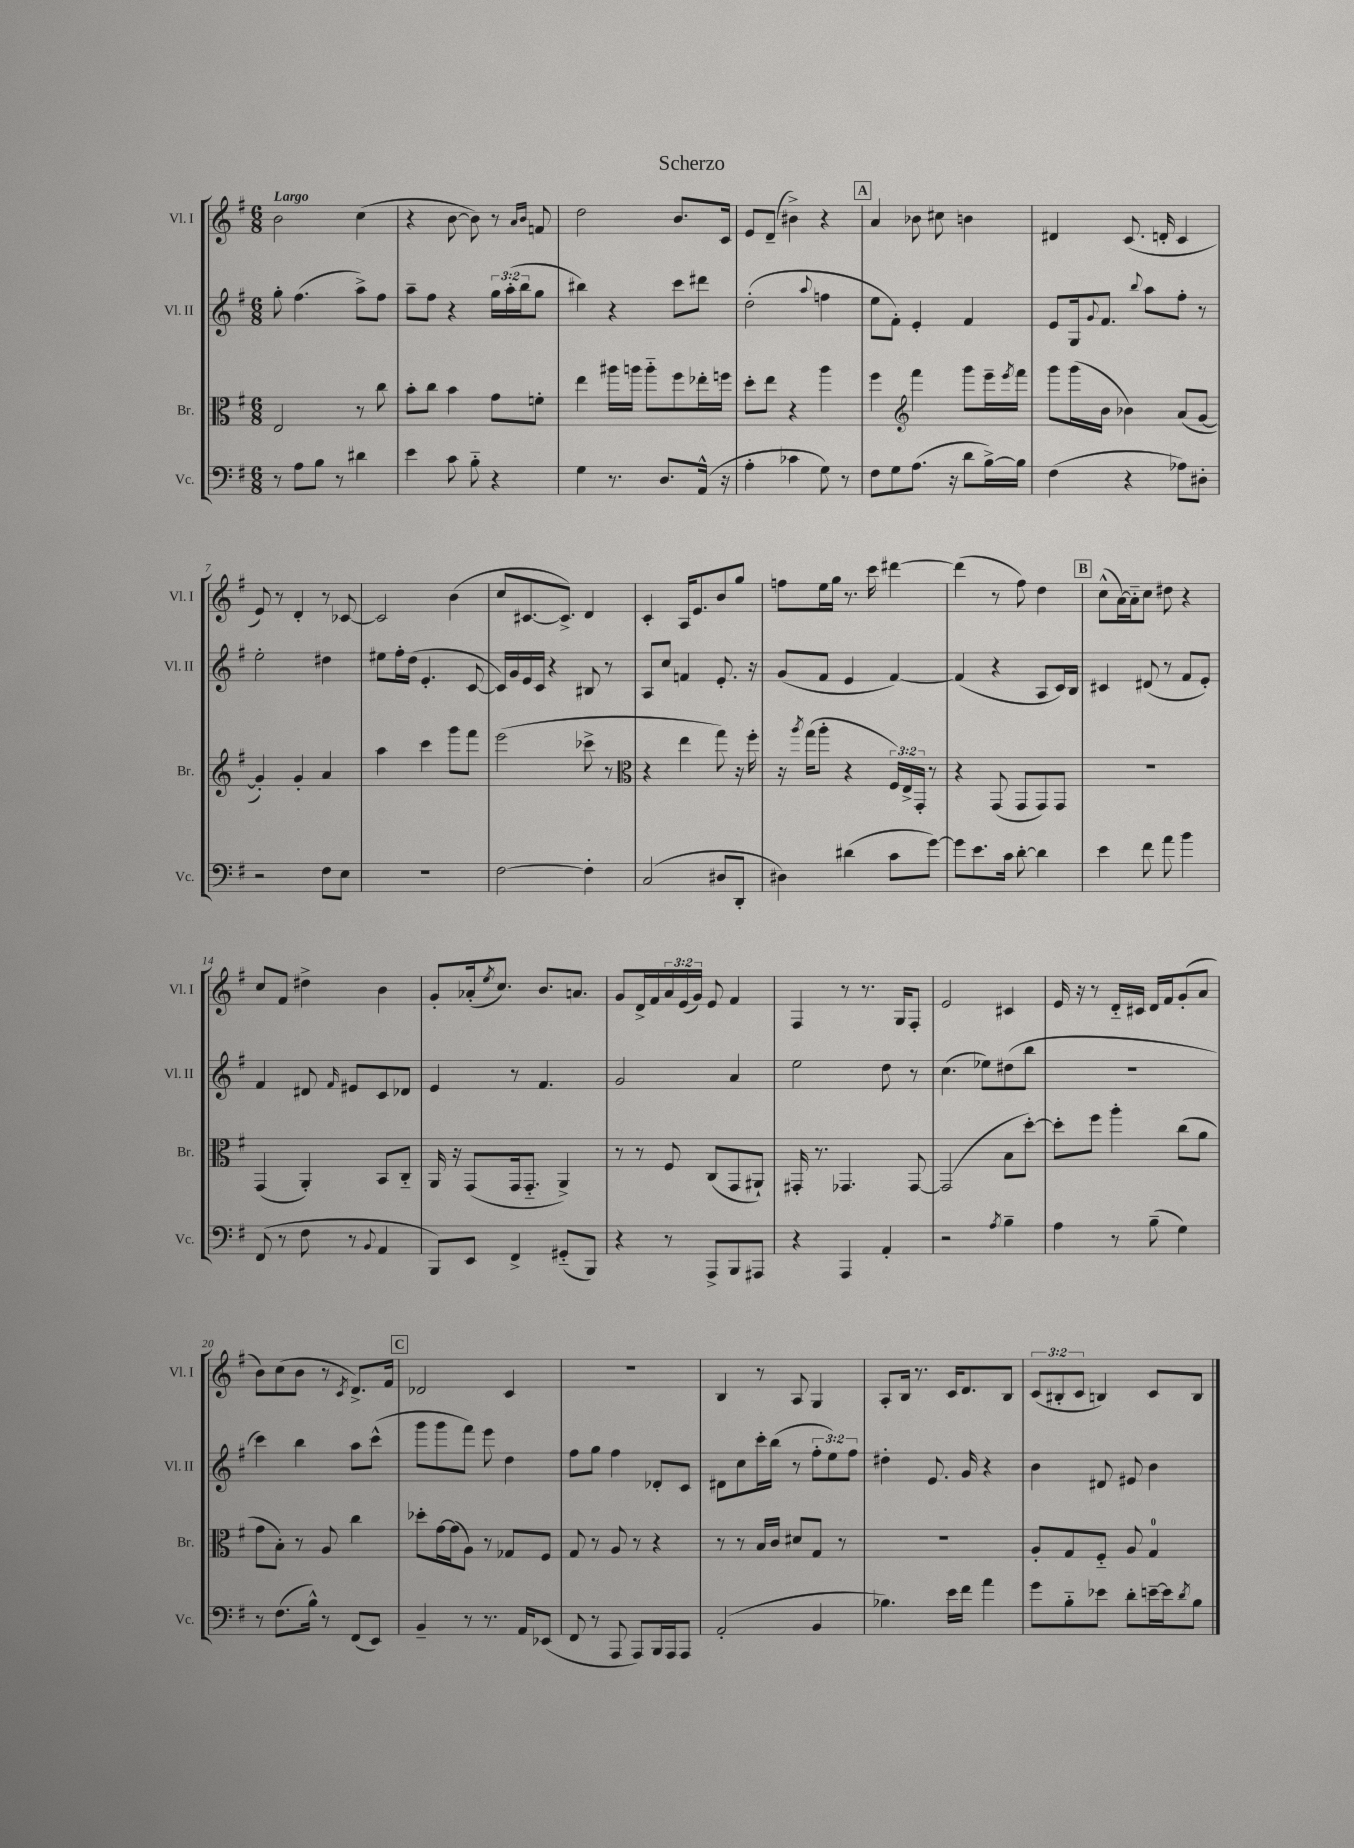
\header { title = "Scherzo" }
<<
\new StaffGroup <<
\new Staff = "s0" \with { instrumentName = "Vl. I" shortInstrumentName = "Vl. I" } {
    \clef treble \key g \major \numericTimeSignature \time 6/8 \override Staff.TupletNumber.text = #tuplet-number::calc-fraction-text \tempo "Largo"
    b'2 c''4( |
    r4 b'8~ b'8) r8 \grace { a'16 b'16 } f'8 |
    d''2 b'8. c'16 |
    e'8 d'8--( bis'4->) r4 |
    \mark \markup { \box "A" } a'4 bes'8 cis''8 b'4 |
    dis'4 c'8.( d'16-. c'4 |
    e'8) r8 d'4-. r8 ces'8~ |
    ces'2 b'4( |
    c''8 cis'8.~ cis'8.->) d'4 |
    c'4-. a16 e'8. b'8 g''8 |
    f''8 e''16 g''16 r8. c'''16 dis'''4~ |
    dis'''4( r8 fis''8) d''4 |
    \mark \markup { \box "B" } c''8-^( a'16~) a'16-_ c''8 dis''8 r4 |
    c''8 fis'8 dis''4-> b'4 |
    g'8-. aes'16-.( \acciaccatura { e''8 } c''8.) b'8. a'8. |
    g'8 d'16-> fis'16 \tuplet 3/2 { a'16 e'16( g'16) } e'8 fis'4 |
    fis4 r8 r8. g16 fis8-. |
    e'2 cis'4 |
    e'16 r16 r8 d'16-_ cis'16 d'16 fis'16 g'8-.( a'8 |
    b'8) c''8( b'8 r8 \acciaccatura { c'8 } d'8.->) fis'16 |
    \mark \markup { \box "C" } des'2 c'4 |
    R2. |
    b4 r8 a8 g4 |
    a8-. b16 r8. c'16 d'8. b8 |
    \tuplet 3/2 { c'8( bis8-. c'8 } b4) c'8 b8 \bar "|." |
}
\new Staff = "s1" \with { instrumentName = "Vl. II" shortInstrumentName = "Vl. II" } {
    \clef treble \key g \major \numericTimeSignature \time 6/8 \override Staff.TupletNumber.text = #tuplet-number::calc-fraction-text
    g''8-. fis''4.( a''8->) fis''8 |
    a''8-- fis''8 r4 \tuplet 3/2 { g''16 a''16-.( b''16 } g''8 |
    bis''4) r4 c'''8 dis'''8 |
    d''2-.( \appoggiatura { a''8 } f''4 |
    \mark \markup { \box "A" } e''8 fis'8-.) e'4-. fis'4 |
    e'8 g16 \appoggiatura { g'8 } fis'8. \appoggiatura { b''8 } a''8 fis''8-. r8 |
    e''2-. dis''4 |
    eis''8 fis''16-. d''16( e'4.-. c'8~ |
    c'16) g'16 e'16 c'16 r4 bis8 r8 |
    a8 c''8 f'4 e'8.-. r16 |
    g'8( fis'8 e'4 fis'4~) |
    fis'4( r4 a8 c'16) b16 |
    \mark \markup { \box "B" } cis'4 dis'8( r8 fis'8 e'8-.) |
    fis'4 dis'8 \grace { fis'16 } eis'8 c'8 des'8 |
    e'4 r8 fis'4. |
    g'2 a'4 |
    e''2 d''8 r8 |
    c''4.( ees''8) dis''8( b''8 |
    R2. |
    c'''4) b''4 a''8 c'''8-^( |
    \mark \markup { \box "C" } g'''8 g'''8 fis'''8) e'''8 d''4 |
    fis''8 g''8 fis''4 des'8-. c'8 |
    dis'8 c''8 c'''16-. b''16( r8 \tuplet 3/2 { fis''8-. e''8) fis''8 } |
    dis''4-. e'8. g'16 r4 |
    b'4 dis'8 eis'8 b'4 \bar "|." |
}
\new Staff = "s2" \with { instrumentName = "Br." shortInstrumentName = "Br." } {
    \clef alto \key g \major \numericTimeSignature \time 6/8 \override Staff.TupletNumber.text = #tuplet-number::calc-fraction-text
    e2 r8 c''8 |
    b'8-. c''8 b'4 g'8 f'8-. |
    e''4 ais''16 a''16 a''8-_ fis''8 ees''16-. f''16 |
    d''8-. e''8 r4 a''4 |
    \mark \markup { \box "A" } fis''4 \clef treble fis'''4 g'''8 e'''16-- \acciaccatura { e'''8 } fis'''16 |
    g'''8 g'''16( b'16 bes'4) a'8( g'8~ |
    g'4-.) g'4-. a'4 |
    a''4 c'''4 g'''8 fis'''8 |
    e'''2( ces'''8-> r8 |
    \clef alto r4 e''4 g''8) r16 fis''16-. |
    r16 \acciaccatura { a''8 } g''16( a''8-. r4 \tuplet 3/2 { fis16) e16-> g,16-. } r8 |
    r4 g,8( g,8 g,8) g,8 |
    \mark \markup { \box "B" } R2. |
    g,4( a,4-.) b,8 c8-_ |
    a,16 r16 g,8( g,16 g,8.-_ a,4->) |
    r8 r8 fis8 c8( g,8 ais,8-!) |
    gis,16-. r8. ges,4. ges,8~ |
    ges,2( b8 d''8~-.) |
    d''8-. fis''8 a''4-. c''8( a'8 |
    g'8 b8-.) r8 a8 c''4 |
    \mark \markup { \box "C" } des''8-. g'16~ g'16( a8) r8 ges8 fis8 |
    g8 r8 a8 r8 r4 |
    r8 r8 b16 c'16 dis'8 g8 r8 |
    R2. |
    a8-. g8 fis8-_ a8 g4-0 \bar "|." |
}
\new Staff = "s3" \with { instrumentName = "Vc." shortInstrumentName = "Vc." } {
    \clef bass \key g \major \numericTimeSignature \time 6/8
    r8 a8 b8 r8 dis'4 |
    e'4 c'8 b8-_ r4 |
    g4 r8. d8. a,16-^( r16 |
    a4-. ces'4 g8) r8 |
    \mark \markup { \box "A" } fis8 g8 a8.( r16 d'8 b16~->) b16 |
    fis4( r4 aes8) dis8-. |
    r2 fis8 e8 |
    R2. |
    fis2~ fis4-. |
    c2( dis8 d,8-. |
    dis4) dis'4( c'8 g'8~) |
    g'8 e'8. c'16 d'8~-. d'4 |
    \mark \markup { \box "B" } e'4 fis'8 a'8 b'4 |
    fis,8( r8 fis8 r8 \appoggiatura { b,8 } a,4 |
    b,,8) e,8 fis,4-> gis,8-_( b,,8) |
    r4 r8 a,,8-> b,,8 ais,,8 |
    r4 a,,4 a,4-. |
    r2 \acciaccatura { a8 } b4-- |
    a4 r8 b8--( g4) |
    r8 fis8.( b16-^) r8 fis,8( e,8) |
    \mark \markup { \box "C" } b,4-- r8 r8. a,16 ees,8( |
    fis,8 r8 a,,8 a,,8) b,,16 a,,16 a,,8 |
    a,2-.( b,4 |
    bes4.) e'16 fis'16 a'4 |
    g'8 b8-_ ees'8 d'8-. e'16~-- e'16 \acciaccatura { d'8 } b8 \bar "|." |
}
>>
>>
